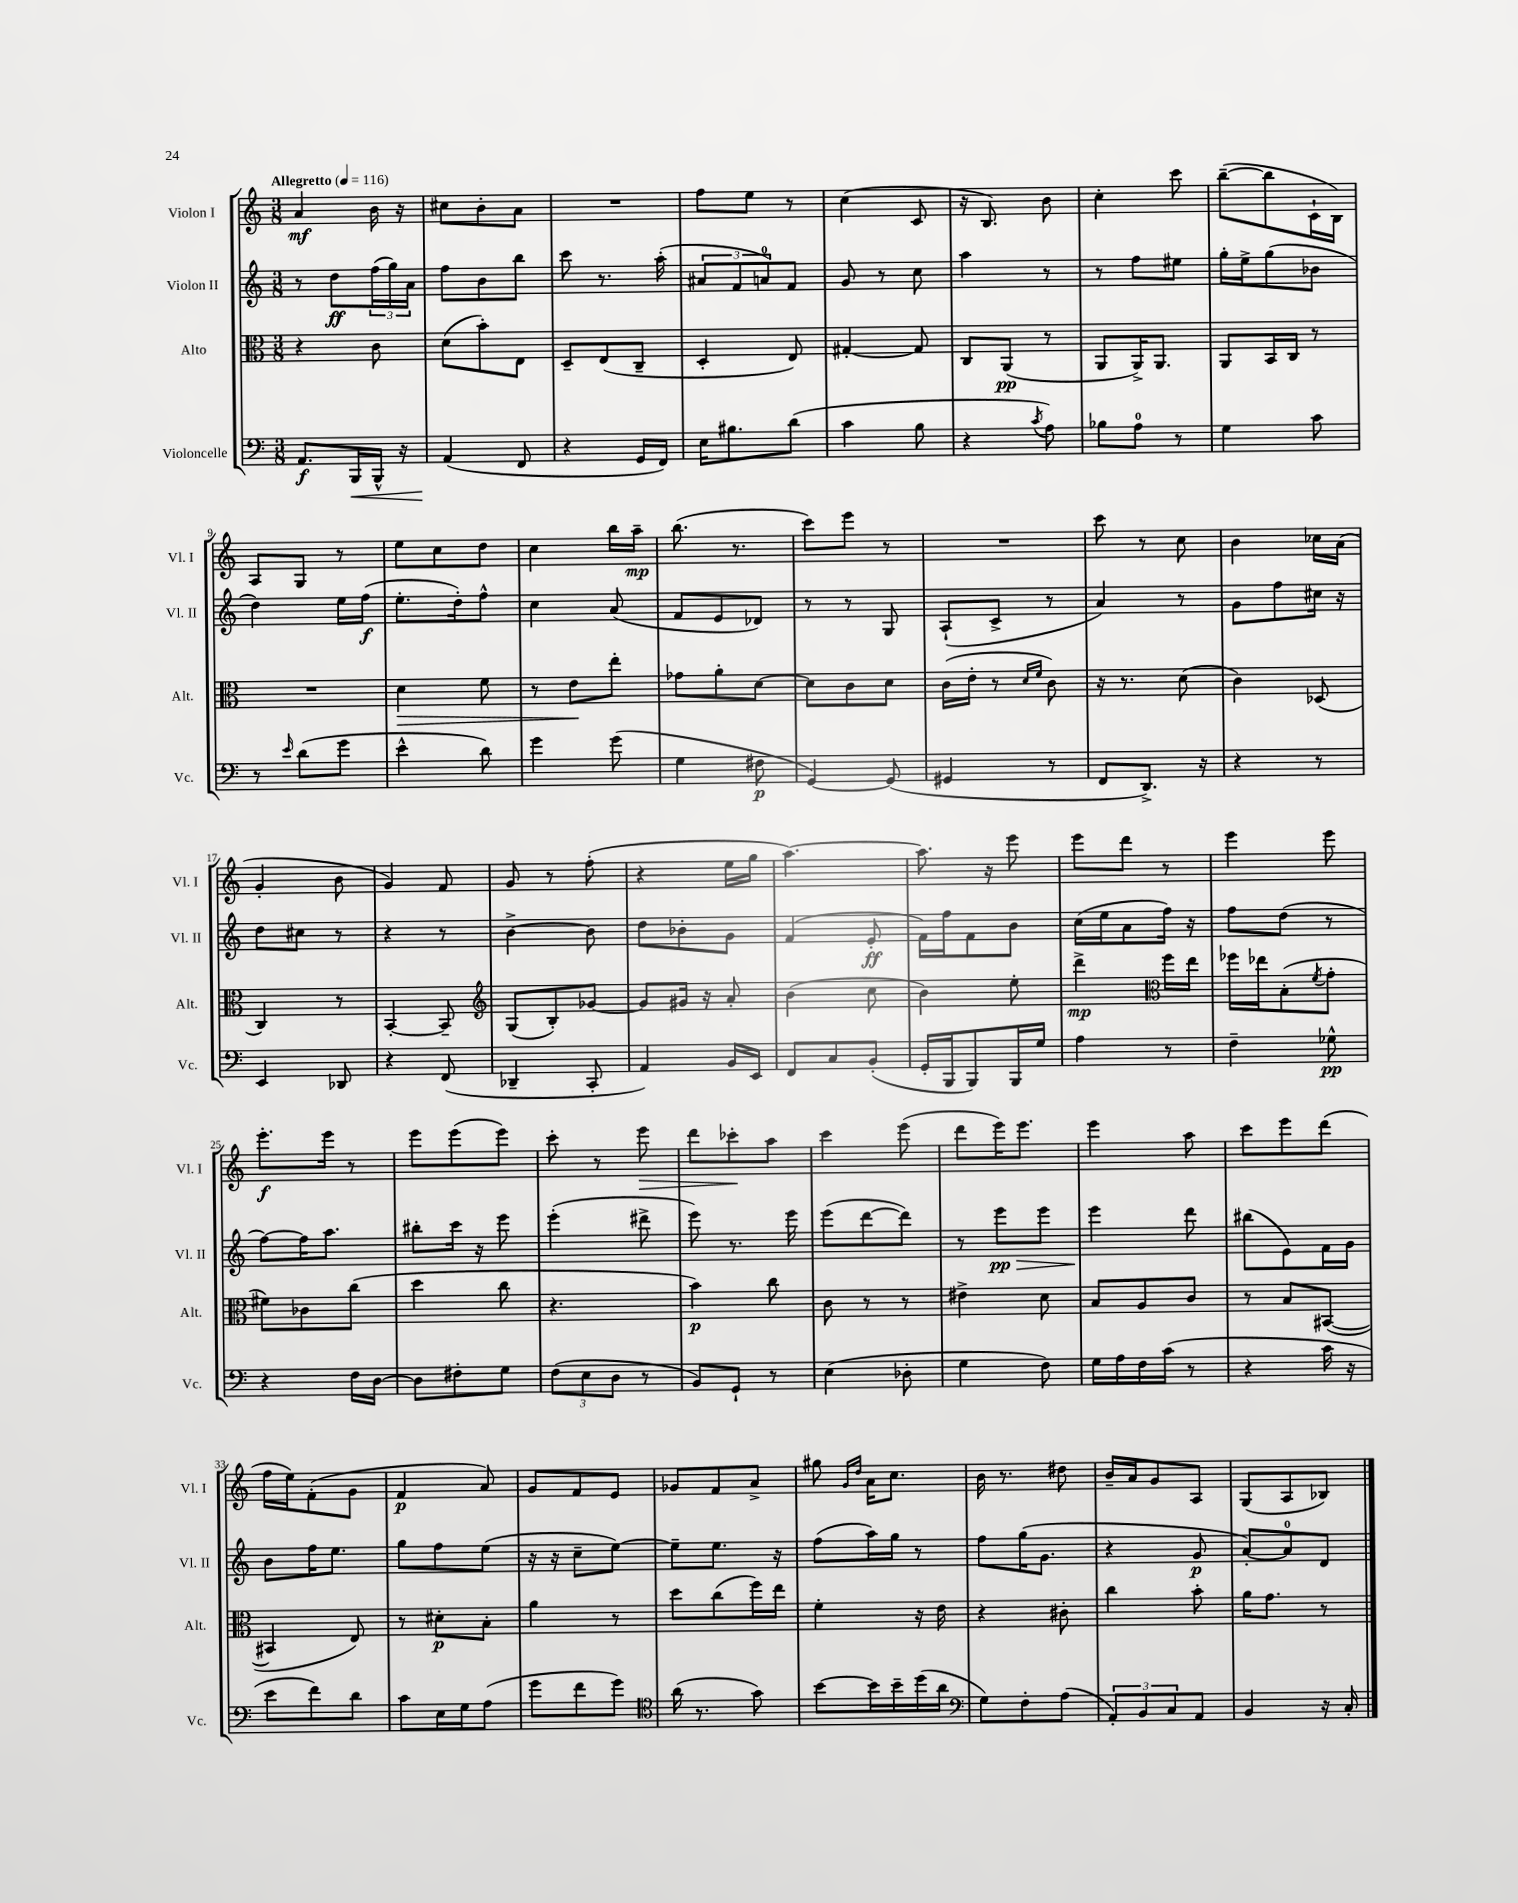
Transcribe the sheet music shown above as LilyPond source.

<<
\new StaffGroup <<
\new Staff = "s0" \with { instrumentName = "Violon I" shortInstrumentName = "Vl. I" } {
    \clef treble \key c \major \numericTimeSignature \time 3/8 \tempo "Allegretto" 4 = 116
    a'4\mf b'16 r16 |
    cis''8 b'8-. a'8 |
    R4. |
    f''8 e''8 r8 |
    c''4( c'8 |
    r16 b8.) b'8 |
    c''4-. c'''8 |
    b''8~--( b''8 c'16-! b16) |
    a8 g8 r8 |
    e''8 c''8 d''8 |
    c''4 b''16 a''16--\mp |
    b''8.( r8. |
    c'''8) e'''8 r8 |
    R4. |
    c'''8 r8 c''8 |
    b'4 ces''16 a'16( |
    g'4-. b'8 |
    g'4) f'8 |
    g'8 r8 f''8-.( |
    r4 e''16 g''16 |
    a''4.~) |
    a''8. r16 e'''8 |
    e'''8 d'''8 r8 |
    e'''4 e'''8 |
    e'''8.-.\f e'''16 r8 |
    e'''8 e'''8( e'''8) |
    c'''8-. r8 e'''8\> |
    d'''8 ces'''8-.\! a''8 |
    c'''4 e'''8( |
    d'''8 e'''16) e'''8. |
    e'''4 a''8 |
    c'''8 e'''8 d'''8( |
    f''16 e''16) f'8-.( g'8 |
    f'4\p a'8) |
    g'8 f'8 e'8 |
    ges'8 f'8 a'8-> |
    gis''8 \grace { g'16 d''16 } a'16 c''8. |
    b'16 r8. dis''8 |
    b'16-- a'16 g'8 a8 |
    g8( a8 bes8) \bar "|." |
}
\new Staff = "s1" \with { instrumentName = "Violon II" shortInstrumentName = "Vl. II" } {
    \clef treble \key c \major \numericTimeSignature \time 3/8
    r8 d''8\ff \tuplet 3/2 { f''16( g''16) a'16 } |
    f''8 b'8 b''8 |
    c'''8 r8. a''16-.( |
    \tuplet 3/2 { ais'8 f'8 a'8-0) } f'8 |
    g'8 r8 c''8 |
    a''4 r8 |
    r8 f''8 eis''8 |
    g''16-. e''16-> g''8( bes'8 |
    d''4) e''16 f''16\f( |
    e''8.-. d''16-.) f''8-^ |
    c''4 a'8( |
    f'8 e'8 des'8) |
    r8 r8 g8 |
    a8-!( c'8-> r8 |
    a'4) r8 |
    g'8 f''8 cis''16 r16 |
    d''8 cis''8 r8 |
    r4 r8 |
    b'4~-> b'8 |
    d''8 bes'8-. g'8 |
    f'4( e'8-.\ff |
    f'16) f''16 f'8 b'8 |
    c''16( e''16 a'8 f''16) r16 |
    f''8 d''8( r8 |
    f''8~) f''16 a''8. |
    bis''8-. c'''16 r16 e'''8 |
    e'''4-.( dis'''8-> |
    e'''8) r8. e'''16 |
    e'''8( d'''8~ d'''8) |
    r8 e'''8\pp\> e'''8 |
    e'''4\! d'''8 |
    bis''8( e'8) f'16 g'16 |
    b'8 f''16 e''8. |
    g''8 f''8 e''8( |
    r16 r16 c''8-- e''8~) |
    e''8-- e''8. r16 |
    f''8( a''16) g''16 r8 |
    f''8 g''16( g'8. |
    r4 g'8\p |
    a'8~-.) a'8-0 d'8 \bar "|." |
}
\new Staff = "s2" \with { instrumentName = "Alto" shortInstrumentName = "Alt." } {
    \clef alto \key c \major \numericTimeSignature \time 3/8
    r4 c'8 |
    d'8( b'8-.) e8 |
    d8-- e8( c8-- |
    d4-. e8) |
    gis4~-. gis8 |
    c8 a,8\pp( r8 |
    a,8 a,16->) a,8. |
    a,8 b,16 c16 r8 |
    R4. |
    d'4\> f'8 |
    r8 e'8\! e''8-. |
    ges'8 a'8-. d'8~ |
    d'8 c'8 d'8 |
    c'16( e'16-. r8 \grace { d'16 f'16 } c'8) |
    r16 r8. d'8( |
    c'4) des8( |
    c4) r8 |
    b,4~-. b,8-- |
    \clef treble g8( b8-.) ges'8~ |
    ges'8 gis'16 r16 a'8-. |
    b'4( c''8 |
    b'4) e''8-. |
    d'''4->\mp \clef alto f''16 e''16 |
    fes''16 ees''16 b8-.( \acciaccatura { f'8 } g'8-. |
    fis'8) ces'8 c''8( |
    d''4 c''8 |
    r4. |
    b'4\p) c''8 |
    c'8 r8 r8 |
    eis'4-> d'8 |
    b8 a8 c'8 |
    r8 b8 bis,8~( |
    bis,4 e8) |
    r8 dis'8-.\p b8-. |
    a'4 r8 |
    d''8 c''8( f''16) e''16 |
    f'4-. r16 e'16 |
    r4 cis'8-. |
    c''4 b'8-. |
    a'16 g'8. r8 \bar "|." |
}
\new Staff = "s3" \with { instrumentName = "Violoncelle" shortInstrumentName = "Vc." } {
    \clef bass \key c \major \numericTimeSignature \time 3/8
    a,8.\f b,,16\< b,,16-^ r16 |
    a,4\!( f,8 |
    r4 g,16 f,16) |
    e16 bis8. d'8( |
    c'4 b8 |
    r4 \acciaccatura { c'8 } a8) |
    bes8 a8-0 r8 |
    g4 c'8 |
    r8 \grace { e'16 } d'8( g'8 |
    e'4-^ d'8) |
    g'4 g'8( |
    g4 fis8\p |
    g,4~) g,8( |
    gis,4 r8 |
    f,8 d,8.->) r16 |
    r4 r8 |
    e,4 des,8 |
    r4 f,8( |
    des,4-- c,8-. |
    a,4) b,16 e,16 |
    f,8 c8 b,8-.( |
    g,16-. b,,16 b,,8) b,,16 g16 |
    a4 r8 |
    f4-- ges8-^\pp |
    r4 f16 d16~ |
    d8 fis8-. g8 |
    \tuplet 3/2 { f8( e8 d8 } r8 |
    b,8) g,8-! r8 |
    e4( des8-. |
    g4 f8) |
    g16 a16 f16 c'16( r8 |
    r4 c'16 r16 |
    e'8 f'8) d'8 |
    c'8 e16 g16 a8( |
    g'8 f'8 g'8) |
    \clef tenor a'16( r8. g'8) |
    b'8~ b'16 b'16-- d''16( a'16 |
    \clef bass g8) f8-. a8( |
    \tuplet 3/2 { a,8-.) b,8 c8 } a,8 |
    b,4 r16 c16-. \bar "|." |
}
>>
>>
